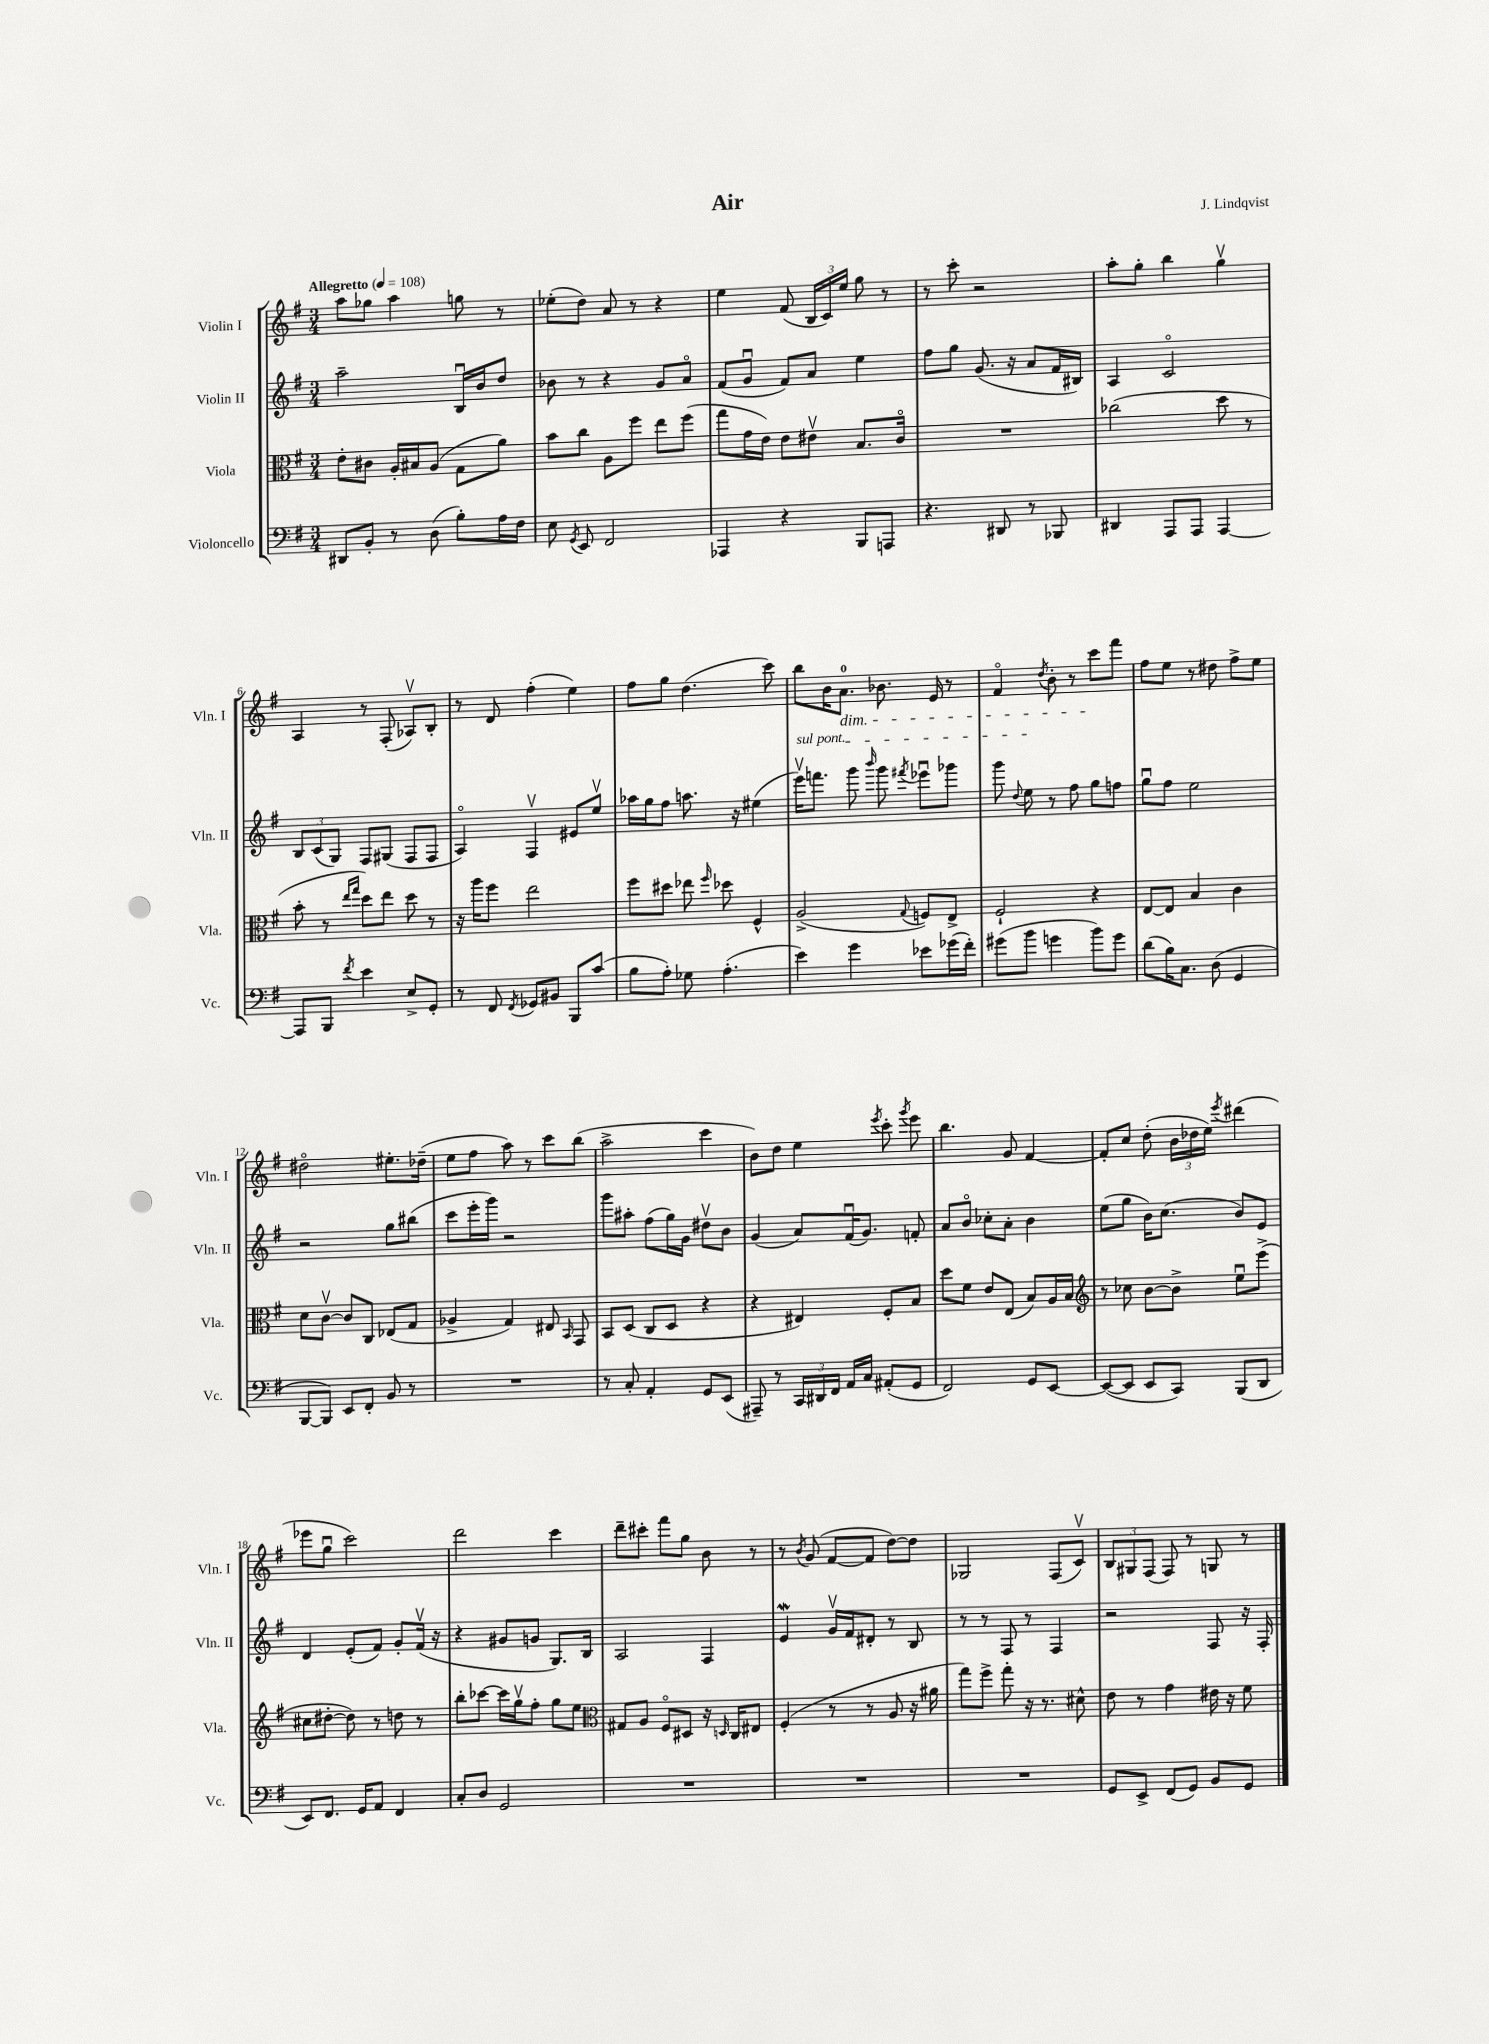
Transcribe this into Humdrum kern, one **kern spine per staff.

**kern	**kern	**kern	**kern
*part4	*part3	*part2	*part1
*staff4	*staff3	*staff2	*staff1
*I"Violoncello	*I"Viola	*I"Violin II	*I"Violin I
*I'Vc.	*I'Vla.	*I'Vln. II	*I'Vln. I
*clefF4	*clefC3	*clefG2	*clefG2
*k[f#]	*k[f#]	*k[f#]	*k[f#]
*M3/4	*M3/4	*M3/4	*M3/4
*MM108	*MM108	*MM108	*MM108
=1	=1	=1	=1
!	!	!	!LO:TX:a:B:t=Allegretto
8DD#X/L	8e'\L	2aa~\	8aa\L
8BB'/J	8c#X\J	.	8gg-X\J
8r	16A'/LL	.	4aa\
.	16B#X/J	.	.
(8D\	(8A/J	.	.
8B'\L)	8G\L	16Bu/LL	8ggn\
.	.	16b/J	.
16A\L	8a\J)	8dd/J	8r
16F#\JJ	.	.	.
=2	=2	=2	=2
8E\	8b\L	8b-X\	(8ee-X'\L
8qGG/	.	.	.
8EE/	8cc\J	8r	8dd\J)
2FF#/	8A\L	4r	8a/
.	8ff#\J	.	8r
.	8ee\L	8g/L	4r
.	(8ff#\J	8a/J	.
=3	=3	=3	=3
4AAA-X/	8gg\L	(8f#/L	4ee\
.	16g\L	8gu/J	.
.	16e\JJ)	.	.
4r	8e\L	8f#/L)	(8f#/
.	8e#Xv\J	8a/J	24B/LL
.	.	.	24c/)
.	.	.	24ee/JJ
8BBB/L	8.B/L	4ee\	8gg\
8AAAn/J	.	.	8r
.	16c/Jk	.	.
=4	=4	=4	=4
4.r	2.r	8ff#\L	8r
.	.	8gg\J	8ccc'\
.	.	(8.g/	2r
8DD#X/	.	.	.
.	.	16r	.
8r	.	8a/L	.
8BBB-X/	.	16f#/L	.
.	.	16B#X/JJ)	.
=5	=5	=5	=5
4DD#X/	(2cc-X\	4A/	8aa'\L
.	.	.	8gg'\J
8AAA/L	.	2c/	4bb\
8AAA/J	.	.	.
[4AAA/	8dd\	.	4ggv\
.	8r	.	.
!!LO:LB:g=z
=6	=6	=6	=6
8AAA/L]	8b'\	12B/L	4A/
.	.	(12c/	.
8BBB/J	8r	.	.
.	.	12G/J)	.
.	16qqee/LL	.	.
8qf#/	16qqgg/JJ	.	.
4e\	8dd\L)	8F#/L	8r
.	8ee\J	(8G#X/J	(8F#'/
8E^/L	8dd\	8F#/L	8A-Xv/L)
8GG'/J	8r	8F#/J	8B'/J
=7	=7	=7	=7
8r	16r	4A/)	8r
.	16aa\KL	.	.
8FF#/	8ff#\J	.	8d/
8qFF#/	.	.	.
8GG-X/L	2ee\	4F#v/	(4ff#'\
8BB#X/J	.	.	.
8BBB/L	.	8e#X/L	4ee\)
(8c/J	.	8eev/J	.
=8	=8	=8	=8
8B\L	8ff#\L	16aa-X\LL	8ff#\L
.	.	16gg\J	.
8A'\J)	8dd#X\J	8ff#\J	8gg\J
8G-X\	8ee-X\	8.aan\	(4.dd\
.	16qqff#/	.	.
(4.A'\	8dd-X\	.	.
.	.	16r	.
.	4F#^^/	(4ee#X\	.
.	.	.	8ccc\)
=9	=9	=9	=9
!	!	!LO:TX:a:i:t=sul pont.	!
4e\)	(2A^/	16eeev\KL)	8bb\L
.	.	8.fffn\J	.
.	.	.	16b\K
!	!	!	!LO:TX:b:i:t=dim.
.	.	.	8.a\J
4g\	.	8ggg\	.
.	.	16qqbbb/	.
.	.	8ggg\	8.b-X\
.	8qqG/	8qfff#X/	.
8e-X\L	8Fn/L)	8eee-Xu\L	.
.	.	.	16e/
(16g-X\L	8E^/J	8ggg-X\J	8r
16f#'\JJ)	.	.	.
=10	=10	=10	=10
(8g#X\L	2F#`/	8ggg\	4f#/
.	.	8qqdd/	.
8b\J	.	8ee\	.
.	.	.	8qdd/
4gn\	.	8r	8b'\
.	.	8ff#\	8r
8b\L)	4r	8gg\L	8ccc\L
8g\J	.	8ffn\J	8fff#\J
=11	=11	=11	=11
(8d\L	[8E/L	8ggu\L	8ff#\L
16B\K)	8E/J]	8ff#\J	8ee\J
8.C\J	.	.	.
.	4B/	2ee\	8r
(8D\	.	.	8dd#X\
4GG/	4c\	.	8ff#^\L
.	.	.	8ee\J
!!LO:LB:g=z
=12	=12	=12	=12
[8BBB/L	8d\L	2r	2dd#X\
8BBB/J])	[8cv\J	.	.
8EE/L	8c/L]	.	.
8FF#'/J	8C/J	.	.
8BB/	(8E-X/L	8gg\L	8.ee#X'\L
8r	8G/J	(8bb#X\J	.
.	.	.	(16dd-X~\Jk
=13	=13	=13	=13
2.r	4A-X^/	8ccc\L	8ee\L
.	.	16eee'\L	8ff#\J
.	.	16ggg\JJ)	.
.	4G/)	2r	8aa\)
.	.	.	8r
.	8E#X/	.	8ccc\L
.	16qqBB/	.	.
.	8GG/	.	(8bb\J
=14	=14	=14	=14
8r	8BB/L	8ggg\L	2aa^\
8C'/	(8D/J	8aa#X'\J	.
4AA'/	8C/L	(8ff#\L	.
.	8D/J	16gg\L)	.
.	.	16g\JJ	.
8GG/L	4r	8dd#Xv\L	4ccc\
(8EE/J	.	8b\J	.
=15	=15	=15	=15
8AAA#X~/)	4r	(4g/	8b\L)
8r	.	.	8dd\J
24CC/LL	4E#X/)	8a/L)	4ee\
24DD#X/	.	.	.
24FF#/JJ	.	.	.
16AA/LL	.	(16f#u/K	.
16C/JJ	.	8.g/J)	.
.	.	.	8qeee/
(8AA#X'/L	8F#'/L	.	8ccc'\
.	.	.	8qggg/
8GG/J	8B/J	8fn'/	8eee\
=16	=16	=16	=16
2FF#/)	8dd\L	8a/L	4.bb\
.	8f#\J	8b/J	.
.	8e/L	8cc-X'\L	.
.	(8E/J	8a'\J	8g/
8GG/L	8B/L)	4b\	[4f#/
[8EE/J	16A/L	.	.
.	16B/JJ	.	.
=17	=17	=17	=17
*	*clefG2	*	*
(8EE/L_	8r	(8ee\L	8f#'/L]
8EE/J]	8cc-X\	8gg\J	8cc/J
8EE/L	[8b\L	16b\KL)	(8dd'\
.	.	(8.cc\J	.
8CC/J)	8b^\J]	.	24b\LL
.	.	.	24dd-X\
.	.	.	24ee\JJ)
.	.	.	8qeee/
(8BBB/L	8eeu\L	8b/L)	(4ddd#X\
8DD/J	(8eee^\J	8e/J	.
!!LO:LB:g=z
=18	=18	=18	=18
8EE/L)	8cc#X\L	4d/	8eee-X\L
8.FF#/J	[8dd#X'\J	.	8ggu\J
.	8dd#\])	(8e'/L	2ccc\)
16GG/KL	.	.	.
8AA/J	8r	8f#/J)	.
4FF#/	8ddn\	8g'/L	.
.	8r	(16f#v/Jk	.
.	.	16r	.
=19	=19	=19	=19
8C'/L	8bb'\L	4r	2ddd\
8D/J	[8ccc-X\J	.	.
2GG/	16ccc-\LL]	8g#X/L	.
.	16ggv\J	.	.
.	8ff#'\J	8gn/J	.
.	8gg\L	8.G/L)	4ccc\
.	8ee\J	.	.
.	.	16B/Jk	.
=20	=20	=20	=20
*	*clefC3	*	*
2.r	8G#X/L	2A/	8ddd~\L
.	8A/J	.	8ccc#X'\J
.	8F#/L	.	8fff#\L
.	8D#X/J	.	8gg\J
.	16r	4F#/	8b\
.	16qqDn/	.	.
.	16C/KL	.	.
.	8E#X/J	.	8r
=21	=21	=21	=21
2.r	(4F#'/	4eW/	8r
.	.	.	8qb/
.	.	.	(8g/
.	8r	16gv/LL	[8f#/L
.	.	16f#/J	.
.	8r	8d#X'/J	8f#/J]
.	8A/	8r	[8dd\L)
.	16r	8B/	8dd\J]
.	16a#X\	.	.
=22	=22	=22	=22
2.r	8gg\L)	8r	2G-X/
.	8ff#^\J	8r	.
.	8gg'\	8F#/	.
.	16r	8r	.
.	8.r	.	.
.	.	4F#/	(8F#/L
.	8d#X^^\	.	8cv/J)
=23	=23	=23	=23
8GG/L	8e\	2r	12B/L
.	.	.	12G#X/
8EE^/J	8r	.	.
.	.	.	(12F#/J
(8FF#/L	4g\	.	8F#/)
8GG/J)	.	.	8r
8BB/L	16e#X\	8F#/	8Gn/
.	16r	.	.
8GG/J	8f#\	16r	8r
.	.	16F#'/	.
==	==	==	==
*-	*-	*-	*-
